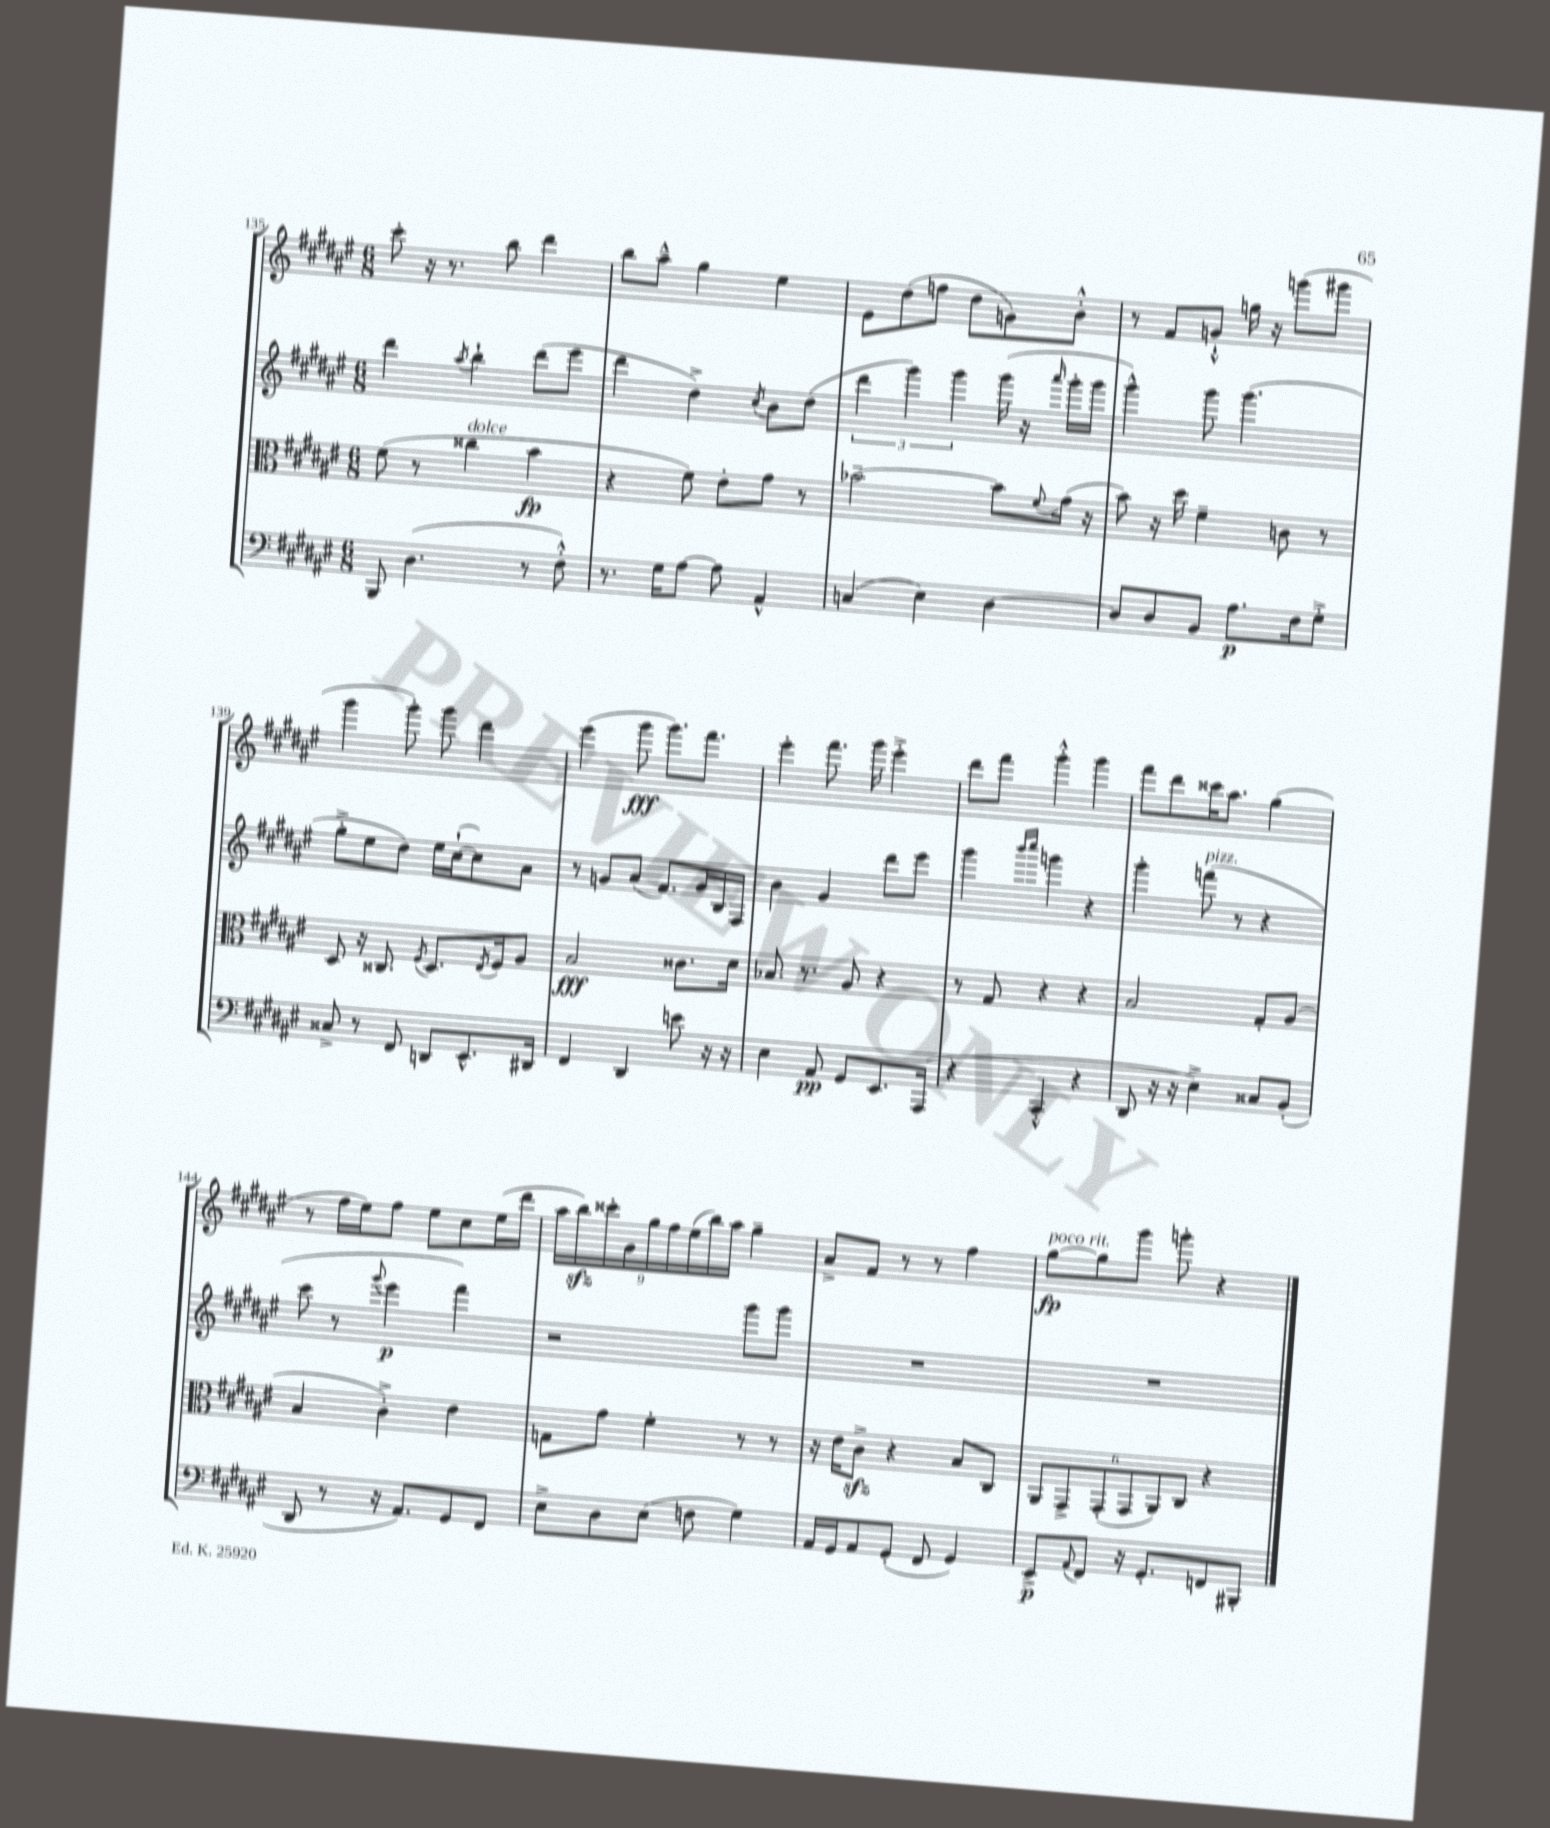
<<
\new StaffGroup <<
\new Staff = "s0" {
    \clef treble \key fis \major \numericTimeSignature \time 6/8
    cis'''8-. r16 r8. b''8 dis'''4 |
    b''8 ais''8---^ gis''4 eis''4 |
    eis'8 dis''8( f''8 dis''8 g'8) b'8-.-^ |
    r8 fis'8 g'8-!-^ g''16 r16 g'''8( gis'''8 |
    gis'''4 gis'''8-.) gis'''8 dis'''4 |
    eis'''4( gis'''8\fff gis'''8.) fis'''8. |
    eis'''4-. fis'''8. gis'''16 eis'''4-.-> |
    dis'''8 fis'''8 gis'''4-.-^ gis'''4 |
    fis'''8 dis'''8 cisis'''16 ais''8. gis''4( |
    r8 fis''16 eis''16) fis''8 eis''8 cis''8 eis''16( dis'''16 |
    \tuplet 9/8 { ais''16 b''16\sfz) cisis'''16-. gis'16 gis''16 fis''16 eis''16( b''16) ais''16 } gis''4-- |
    ais'8-> fis'8 r8 r8 fis''4 |
    gis''8~\fp^\markup { \italic "poco rit." } gis''8 gis'''8 g'''8-. r4 \bar "|." |
}
\new Staff = "s1" {
    \clef treble \key fis \major \numericTimeSignature \time 6/8
    dis'''4 \acciaccatura { ais''8 } b''4-! dis'''8( eis'''8 |
    dis'''4 dis''4->) \acciaccatura { cis''8 } b'8 dis''8( |
    \tuplet 3/2 { dis'''4 gis'''4) gis'''4 } gis'''16( r16 \grace { ais'''16 } gis'''16-. gis'''16 |
    gis'''4-^) gis'''8 gis'''4.( |
    gis''8-.-> eis''8 dis''8) eis''16 cis''16~-!( cis''8) ais'8 |
    r8 g'8 ais'8( fis'8.) g'16 b16 fis16 |
    b'4 gis'4 dis'''8 eis'''8 |
    gis'''4 \grace { b'''16 cis''''16 } g'''4 r4 |
    gis'''4-. f'''8^\markup { \italic "pizz." }( r8 r4 |
    cis'''8 r8 \appoggiatura { gis'''8 } eis'''4\p fis'''4) |
    r2 gis'''8 gis'''8 |
    R2. |
    R2. \bar "|." |
}
\new Staff = "s2" {
    \clef alto \key fis \major \numericTimeSignature \time 6/8
    fis'8( r8 cisis''4^\markup { \italic "dolce" } b'4\fp |
    r4 fis'8) eis'8-. gis'8 r8 |
    bes'2~-- bes'8 \appoggiatura { fis'8 } gis'16( r16 |
    b'8) r16 dis''16 fis'4-- c'8 r8 |
    dis8 r16 cisis8. \acciaccatura { fis8 } dis8. \acciaccatura { eis8 } fis16 ais8 |
    b2\fff cisis'8. dis'16 |
    bes8. r8. ais8 r4 |
    r8 gis8 r4 r4 |
    b2 gis8-. ais8( |
    b4 cis'4-.->) eis'4 |
    g8 gis'8 fis'4-. r8 r8 |
    r16 eis'16 cis'8->\sfz r4 b8 cis8 |
    \tuplet 6/4 { ais,8 gis,8-> gis,8-.( gis,8 ais,8) cis8 } r4 \bar "|." |
}
\new Staff = "s3" {
    \clef bass \key fis \major \numericTimeSignature \time 6/8
    b,,8 dis4.( r8 fis8-.-^) |
    r8. gis16 ais8~ ais8 ais,4-^ |
    c4( eis4) dis4~ |
    dis8 dis8 b,8 ais8.\p fis16 gis8-.-> |
    cisis8-> r8 fis,8 d,8 eis,8.-^ dis,16 |
    fis,4 dis,4 e'8 r16 r16 |
    eis4 ais,8\pp gis,8 eis,8. ais,,16( |
    r4 cis,4-.-^ r4 |
    dis,8 r16 r16 eis4->) cisis8 b,8-.( |
    dis,8 r8 r16 ais,8.) gis,8 fis,8 |
    eis8-> dis8 eis8( f8 gis4) |
    ais,16 gis,16 ais,8 gis,8-.( fis,8 gis,4) |
    eis,8->\p \appoggiatura { ais,8 } fis,8 r16 gis,8.-. f,8 bis,,8-. \bar "|." |
}
>>
>>
\layout { \context { \Score currentBarNumber = #135 } }
